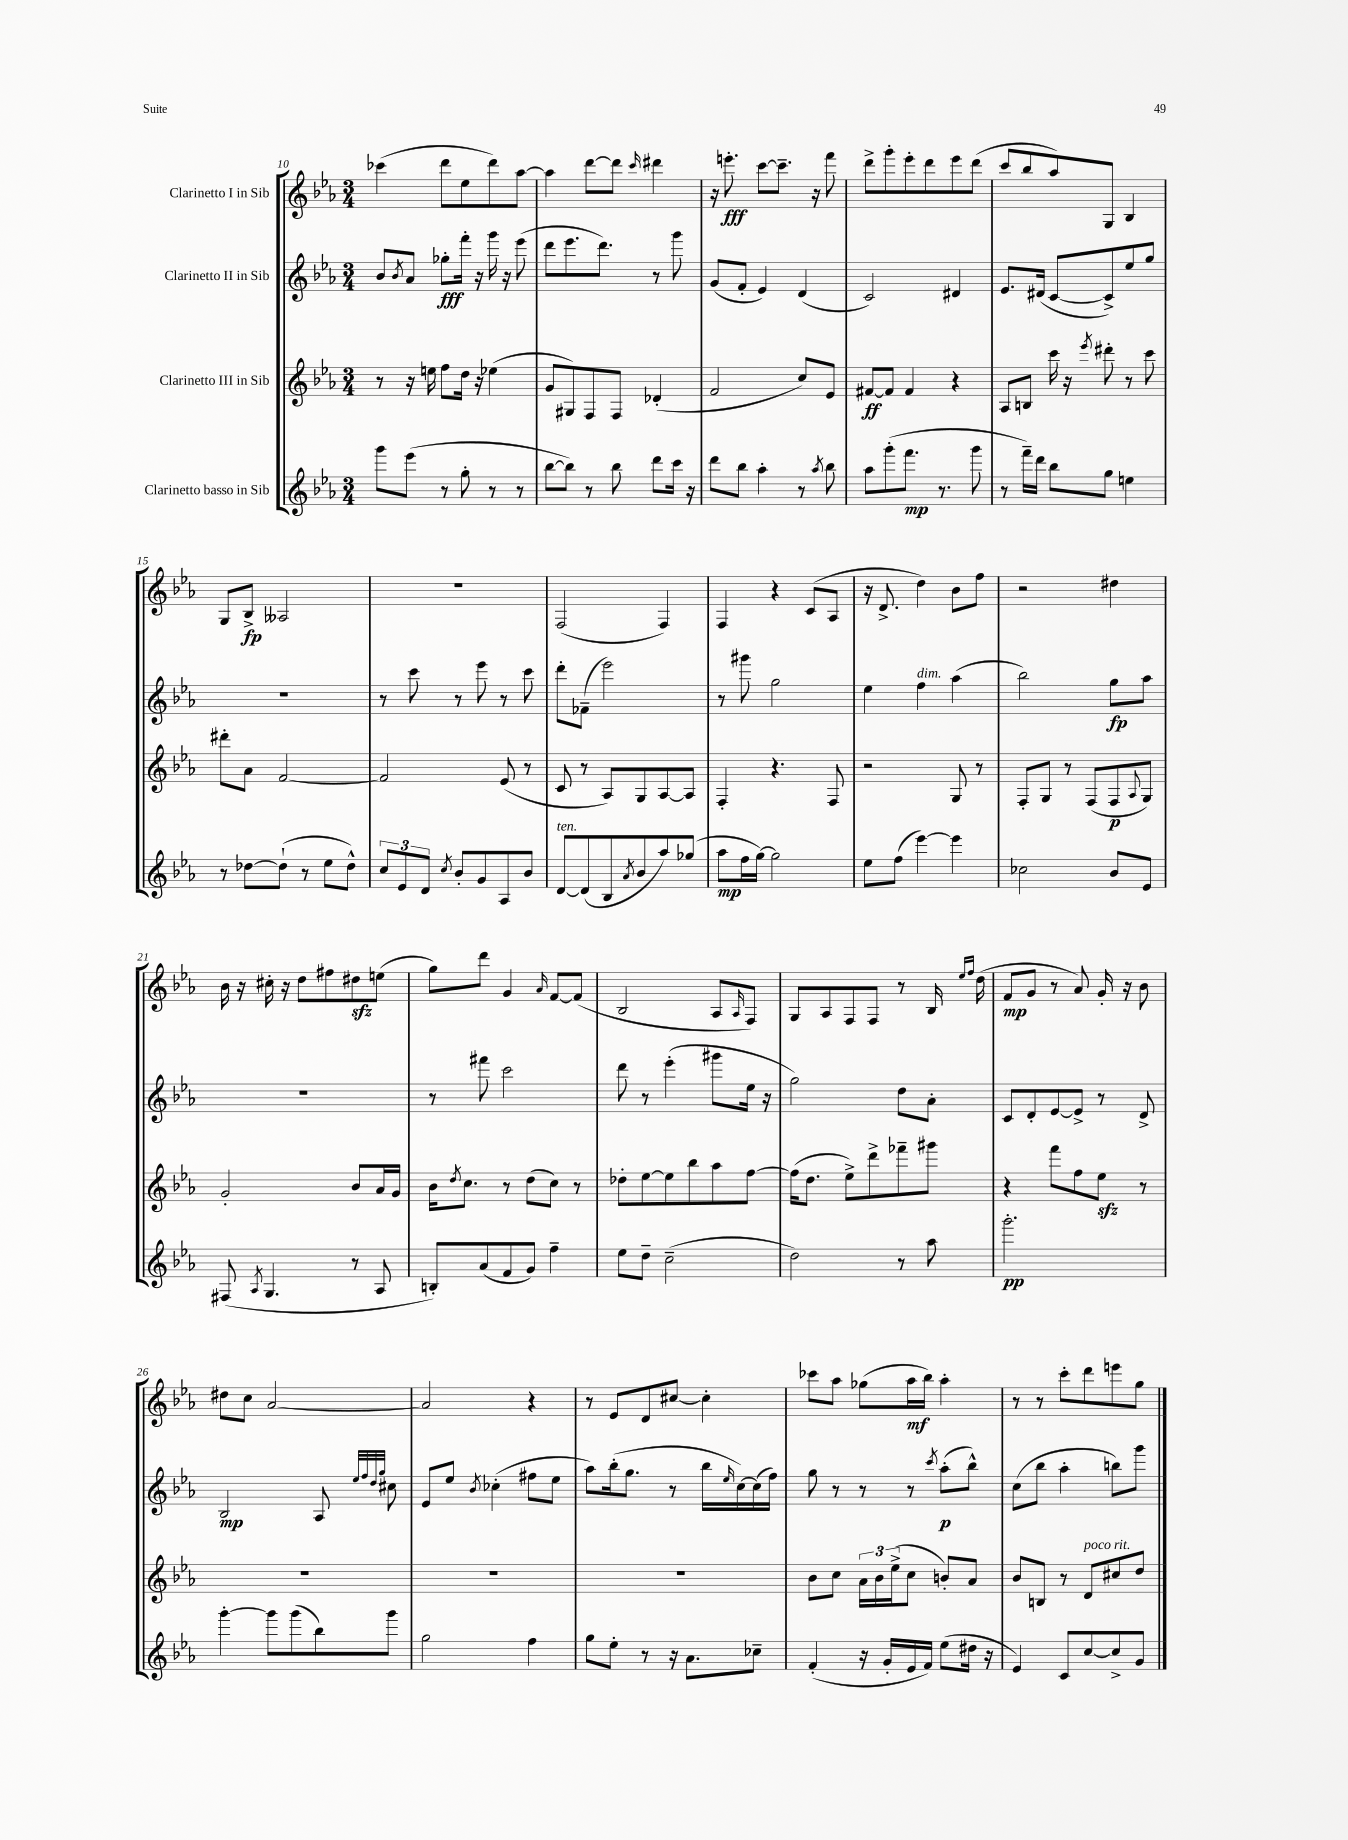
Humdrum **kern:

**kern	**kern	**kern	**kern
*staff4	*staff3	*staff2	*staff1
*clefG2	*clefG2	*clefG2	*clefG2
*k[b-e-a-]	*k[b-e-a-]	*k[b-e-a-]	*k[b-e-a-]
*M3/4	*M3/4	*M3/4	*M3/4
8ggg	8r	8b-	(4ccc-
.	.	8qb-	.
(8eee-	16r	8a-	.
.	16ee	.	.
8r	8ff	8gg-'	8ddd
8gg'	16dd	16fff'	8ee-
.	16r	16r	.
8r	(4ee-	16ggg	8ddd)
.	.	16r	.
8r	.	(8eee-	[8aa-
=	=	=	=
[8bb-	8g	8ddd	4aa-]
8bb-])	8G#)	8.eee-	.
8r	8F	.	[8ddd
.	.	8.ddd)	.
8bb-	8F	.	8ddd]
.	.	.	16qqccc
8ddd	(4d-'	8r	4ddd#
16ccc	.	8ggg	.
16r	.	.	.
=	=	=	=
8ddd	2f	(8g	16r
.	.	.	8.eee'
8bb-	.	8f'	.
4aa-'	.	4e-)	[8ccc
.	.	.	8.ccc~]
8r	8cc)	(4d	.
.	.	.	16r
8qaa-	.	.	.
8bb-	8e-	.	8fff
=	=	=	=
8aa-	[8f#	2c)	8ddd^
(8ggg'	8f#]	.	8ggg'
8.fff	4f#	.	8eee-'
.	.	.	8ddd
8.r	.	.	.
.	4r	4d#	8eee-
8ggg	.	.	(8ddd
=	=	=	=
8r	8A-	8.e-	8ccc
16fff~)	8B	.	8bb-
16ddd	.	(16d#	.
8bb-	16ccc	[8c	8aa-)
.	16r	.	.
.	8qeee-	.	.
8gg	8ddd#'	8c^])	8G
4ee	8r	8ee-	4B-
.	8ccc	8gg	.
=	=	=	=
8r	8ddd#'	2.r	8G
[8dd-	8a-	.	8B-^
(8dd-`]	[2f	.	2A--
8r	.	.	.
8ee-	.	.	.
8dd-^^)	.	.	.
=	=	=	=
12cc	2f]	8r	2.r
12e-	.	.	.
.	.	8ccc	.
12d	.	.	.
8qcc	.	.	.
8b-'	.	8r	.
8g	.	8eee-	.
8A-	(8e-	8r	.
8b-	8r	8ccc	.
=	=	=	=
[8d	8c	8ddd'	(2F
(8d]	8r	(8f-~	.
8B-	8A-)	2eee-)	.
8qa-	.	.	.
8b-	8G	.	.
8aa-)	[8A-	.	4F)
(8gg-	8A-]	.	.
=	=	=	=
8aa-	4F'	8r	4F
16ff	.	8ggg#	.
[16gg)	.	.	.
2gg]	4.r	2gg	4r
.	.	.	(8c
.	8F	.	8A-
=	=	=	=
8ee-	2r	4ee-	16r
.	.	.	8.d^
(8ff	.	.	.
[4eee-)	.	4ff	4dd)
4eee-]	8G	(4aa-	8b-
.	8r	.	8ff
=	=	=	=
2cc-	8F'	2bb-)	2r
.	8G	.	.
.	8r	.	.
.	(8F	.	.
8b-	8F	8gg	4dd#
.	8qqA-	.	.
8e-	8G)	8aa-	.
=	=	=	=
(8F#	2g'	2.r	16b-
.	.	.	16r
8qA-	.	.	.
4.G	.	.	16cc#'
.	.	.	16r
.	.	.	8dd
.	.	.	8ff#
8r	8b-	.	8dd#
8A-	16a-	.	(8ee
.	16g	.	.
=	=	=	=
8B')	16b-	8r	8gg)
.	8qdd	.	.
.	8.cc	.	.
(8a-	.	8fff#	8ddd
8f	8r	2ccc	4g
8g)	(8dd	.	.
.	.	.	16qqa-
4ff~	8cc)	.	[8f
.	8r	.	(8f]
=	=	=	=
8ee-	8dd-'	8ddd	2B-
8dd~	[8ee-	8r	.
(2cc~	8ee-]	(4eee-'	.
.	8bb-	.	.
.	8aa-	8ggg#	8A-
.	.	.	16qqA-
.	[8ff	16ee-	8F)
.	.	16r	.
=	=	=	=
2dd)	(16ff]	2gg)	8G
.	8.dd	.	.
.	.	.	8A-
.	8ee-^)	.	8F
.	8ddd^	.	8F
8r	8fff-~	8dd	8r
8aa-	8ggg#	8a-'	16B-
.	.	.	16qqee-
.	.	.	16qqff
.	.	.	(16dd
=	=	=	=
2.ggg'	4r	8c	8f
.	.	8d'	8g
.	8fff	[8e-	8r
.	8ff	8e-^]	8a-)
.	8ee-	8r	16g'
.	.	.	16r
.	8r	8d^	8b-
=	=	=	=
[4ggg'	2.r	2B-	8dd#
.	.	.	8cc
8ggg]	.	.	[2a-
(8ggg	.	.	.
8bb-)	.	8A-	.
.	.	32qqee-	.
.	.	32qqff	.
.	.	32qqdd	.
.	.	32qqgg	.
8ggg	.	8cc#	.
=	=	=	=
2gg	2.r	8e-	2a-]
.	.	8ee-	.
.	.	8qb-	.
.	.	(4cc-'	.
4ff	.	8ff#	4r
.	.	8ee-	.
=	=	=	=
8gg	2.r	8aa-)	8r
8ee-'	.	(16bb-'	8e-
.	.	8.gg	.
8r	.	.	8d
16r	.	8r	[8cc#
8.a-	.	.	.
.	.	16bb-	4cc#']
.	.	16qqee-	.
.	.	[16cc)	.
8cc-~	.	(16cc]	.
.	.	16ff)	.
=	=	=	=
(4f'	8b-	8gg	8ccc-
.	8cc	8r	8aa-
16r	24a-	8r	(8gg-
.	24b-	.	.
16g'	.	.	.
.	(24ee-^	.	.
16e-	8cc	8r	16aa-
16f)	.	.	16bb-)
.	.	8qccc	.
(8ee-	8b')	(8aa-'	4aa-'
16dd#	8a-	8bb-^^)	.
16r	.	.	.
=	=	=	=
4e-)	8b-	(8cc	8r
.	8B	8bb-	8r
8c	8r	4aa-'	8ccc'
[8cc	8d	.	8ddd
8cc^]	8cc#	8bb)	8eee
8g	8dd	8ggg	8gg
==	==	==	==
*-	*-	*-	*-
